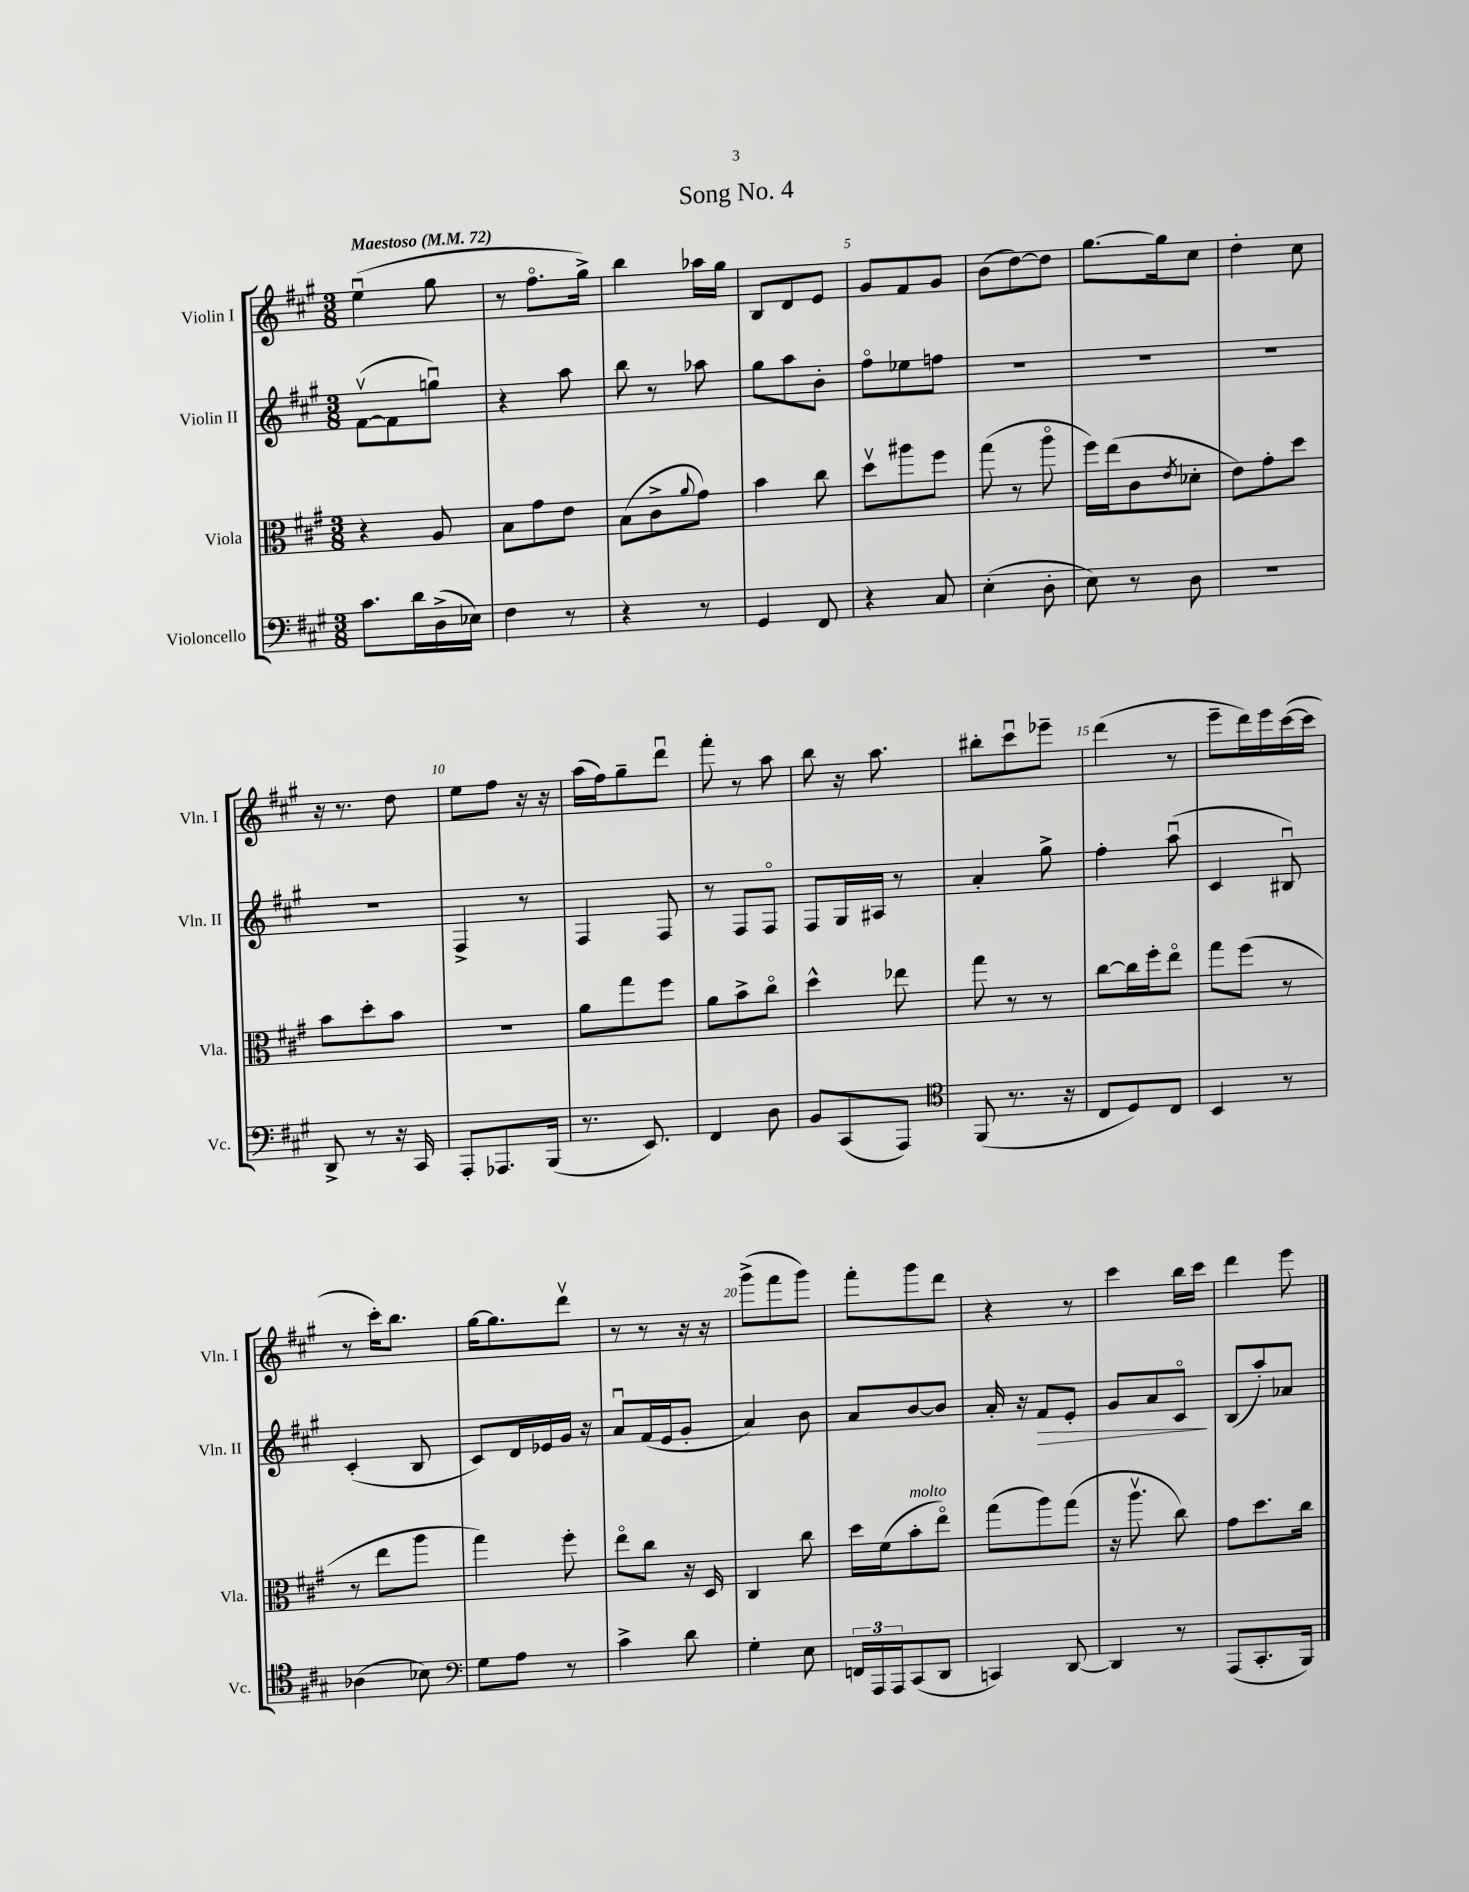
\header { title = "Song No. 4" }
<<
\new StaffGroup <<
\new Staff = "s0" \with { instrumentName = "Violin I" shortInstrumentName = "Vln. I" } {
    \clef treble \key a \major \numericTimeSignature \time 3/8 \tempo "Maestoso" 4 = 72
    e''4\downbow( gis''8 |
    r8 fis''8.\flageolet gis''16->) |
    b''4 aes''16 gis''16 |
    b8 d'8 e'8 |
    gis'8 fis'8 gis'8 |
    b'8( d''8~) d''8 |
    gis''8.~ gis''16 cis''8 |
    d''4-. cis''8 |
    r16 r8. d''8 |
    e''8 fis''8 r16 r16 |
    a''16( fis''16) gis''8-- d'''8\downbow |
    fis'''8-. r8 a''8 |
    b''8 r16 a''8. |
    bis''8-. cis'''8\downbow ees'''8-- |
    d'''4( r8 |
    e'''8-- d'''16) e'''16 cis'''16~( cis'''16 |
    r8 cis'''16-.) b''8. |
    gis''16~ gis''8. d'''8\upbow |
    r8 r8 r16 r16 |
    gis'''8->( fis'''8 gis'''8) |
    fis'''8-. gis'''8 d'''8 |
    r4 r8 |
    cis'''4 b''16 cis'''16 |
    d'''4 e'''8 \bar "|." |
}
\new Staff = "s1" \with { instrumentName = "Violin II" shortInstrumentName = "Vln. II" } {
    \clef treble \key a \major \numericTimeSignature \time 3/8
    fis'8~\upbow( fis'8 g''8\downbow) |
    r4 a''8 |
    b''8 r8 aes''8 |
    gis''8 a''8 b'8-. |
    fis''8\flageolet ees''8 f''8 |
    R4. |
    R4. |
    R4. |
    R4. |
    fis4-> r8 |
    fis4 fis8 |
    r8 fis8 fis8\flageolet |
    fis8 gis16 ais16 r8 |
    a'4-. gis''8-> |
    fis''4-. a''8\downbow( |
    cis'4 bis8\downbow) |
    cis'4-.( b8 |
    cis'8) d'16 ees'16 gis'16 r16 |
    a'8\downbow fis'16( e'16 gis'8-. |
    a'4) b'8 |
    a'8 b'8~ b'8 |
    a'16-. r16 fis'8\> e'8-. |
    gis'8 a'8 cis'8\flageolet\! |
    b8( a''8-.) aes'8 \bar "|." |
}
\new Staff = "s2" \with { instrumentName = "Viola" shortInstrumentName = "Vla." } {
    \clef alto \key a \major \numericTimeSignature \time 3/8
    r4 a8 |
    b8 gis'8 e'8 |
    b8( cis'8-> \appoggiatura { a'8 } gis'8) |
    b'4 cis''8 |
    d''8\upbow ais''8 fis''8 |
    gis''8( r8 a''8\flageolet |
    fis''16) e''16( cis'8 \acciaccatura { e'8 } des'8-. |
    e'8) gis'8-. d''8 |
    b'8 d''8-. b'8 |
    R4. |
    a'8 gis''8 fis''8 |
    a'8 b'8-> cis''8\flageolet |
    d''4-^ ees''8 |
    gis''8 r8 r8 |
    cis''8~ cis''16 fis''16-. e''8\flageolet |
    gis''8 fis''8( r8 |
    r8 e''8 a''8 |
    gis''4) fis''8-. |
    e''8\flageolet cis''8 r16 d16 |
    cis4 cis''8 |
    d''16 fis'16( b'8-.^\markup { \italic "molto" } e''8\flageolet) |
    gis''8( a''8) gis''8( |
    r16 a''8.\upbow cis''8) |
    gis'8 d''8. cis''16 \bar "|." |
}
\new Staff = "s3" \with { instrumentName = "Violoncello" shortInstrumentName = "Vc." } {
    \clef bass \key a \major \numericTimeSignature \time 3/8
    cis'8. d'16 d16->( ees16) |
    fis4 r8 |
    r4 r8 |
    gis,4 fis,8 |
    r4 cis8 |
    e4-.( d8-. |
    e8) r8 d8 |
    R4. |
    d,8-> r8 r16 cis,16 |
    a,,8-. aes,,8. b,,16( |
    r8. e,8.) |
    fis,4 d8 |
    b,8 cis,8( a,,8) |
    \clef tenor fis,8( r8. r16 |
    cis8 d8) cis8 |
    b,4 r8 |
    aes4( bes8) |
    \clef bass gis8 a8 r8 |
    cis'4-> d'8 |
    gis4-. e8 |
    \tuplet 3/2 { f,16 a,,16 a,,16 } cis,8( d,8 |
    c,4) d,8~ |
    d,4 r8 |
    a,,8( cis,8.-. b,,16) \bar "|." |
}
>>
>>
\layout { \context { \Score \override BarNumber.break-visibility = ##(#f #t #t) barNumberVisibility = #(every-nth-bar-number-visible 5) } }
